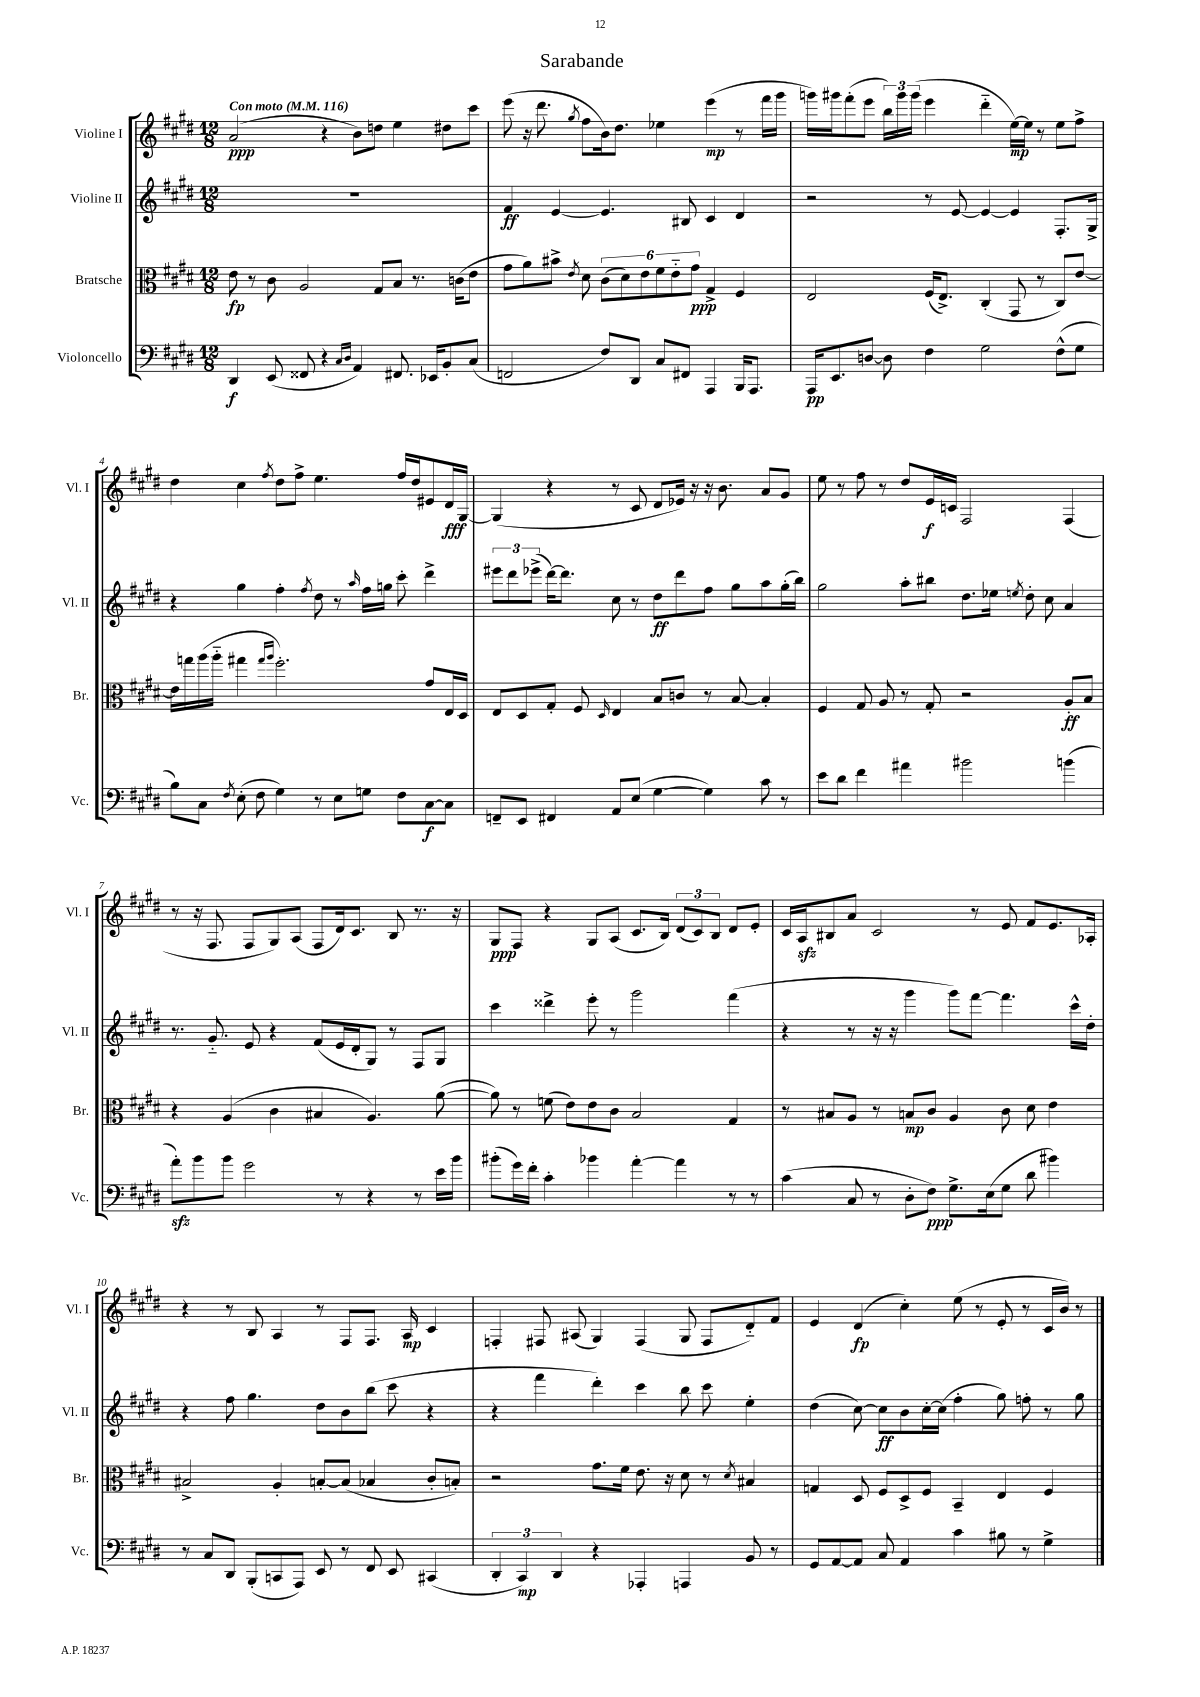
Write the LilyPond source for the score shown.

\header { title = "Sarabande" }
<<
\new StaffGroup <<
\new Staff = "s0" \with { instrumentName = "Violine I" shortInstrumentName = "Vl. I" } {
    \clef treble \key e \major \numericTimeSignature \time 12/8 \tempo "Con moto" 4 = 116
    \autoBeamOff a'2\ppp( r4 b'8[) d''8] e''4 dis''8[ cis'''8] |
    e'''8( r16 dis'''8. \acciaccatura { gis''8 } fis''8[ b'16) dis''8.] ees''4 e'''4\mp( r8 fis'''16[ gis'''16] |
    g'''16[) gis'''16 fis'''8-.( e'''8] \tuplet 3/2 { b''16[) gis'''16 gis'''16]( } e'''4 dis'''4-_ e''16[~\mp) e''16] r8 e''8[ fis''8]-> |
    dis''4 cis''4 \acciaccatura { fis''8 } dis''8[ fis''8]-> e''4. fis''16[ dis''16 eis'8 dis'16\fff gis16]~ |
    gis4( r4 r8 cis'8 dis'8[ ees'16]) r16 r16 b'8. a'8[ gis'8] |
    e''8 r8 fis''8 r8 dis''8[ e'16\f c'16] fis2 fis4( |
    r8 r16 fis8. fis8[ gis8) a8]( fis8[ dis'16) cis'8.] b8 r8. r16 |
    gis8[\ppp fis8] r4 gis8[ a8]( cis'8.[ b16]) \tuplet 3/2 { dis'8[( cis'8) b8] } dis'8[ e'8]-. |
    cis'16[ a16\sfz bis8 a'8] cis'2 r8 e'8 fis'8[ e'8. aes16]-. |
    r4 r8 b8 a4 r8 fis8[ fis8.] a16\mp cis'4 |
    f4-. fis8 ais8( gis4) fis4( gis8 fis8[ dis'8-_) fis'8] |
    e'4 dis'4\fp( cis''4-.) e''8( r8 e'8-. r8 cis'16[ b'16]) r8 \bar "|." |
}
\new Staff = "s1" \with { instrumentName = "Violine II" shortInstrumentName = "Vl. II" } {
    \clef treble \key e \major \numericTimeSignature \time 12/8
    \autoBeamOff R1. |
    fis'4\ff e'4~ e'4. bis8 cis'4 dis'4 |
    r2 r8 e'8~ e'4~ e'4 fis8.[-. gis16]-> |
    r4 gis''4 fis''4-. \acciaccatura { fis''8 } dis''8 r8 \grace { a''16 } fis''16[ g''16] cis'''8-. dis'''4-> |
    \tuplet 3/2 { eis'''8[ dis'''8 ees'''8]->( } dis'''16[~) dis'''8.] cis''8 r8 dis''8[\ff dis'''8 fis''8] gis''8[ a''8 gis''16-.( b''16]) |
    gis''2 a''8[-. bis''8] dis''8.[ ees''16] \acciaccatura { e''8 } dis''8-. cis''8 a'4 |
    r8. gis'8.-_ e'8 r4 fis'8[( e'16 dis'16-. gis8]) r8 fis8[ gis8] |
    cis'''4 disis'''4-> e'''8-. r8 gis'''2 fis'''4( |
    r4 r8 r16 r16 gis'''4 gis'''8[) fis'''8]~ fis'''4. cis'''16[-^ dis''16]-. |
    r4 fis''8 gis''4. dis''8[ b'8 b''8]( cis'''8 r4 |
    r4 fis'''4 dis'''4-.) cis'''4 b''8 cis'''8 e''4-. |
    dis''4( cis''8~) cis''8[\ff b'8 cis''16~-. cis''16]( fis''4-. gis''8) f''8-. r8 gis''8 \bar "|." |
}
\new Staff = "s2" \with { instrumentName = "Bratsche" shortInstrumentName = "Br." } {
    \clef alto \key e \major \numericTimeSignature \time 12/8
    \autoBeamOff e'8\fp r8 cis'8 a2 gis8[ b8] r8. c'16[( e'8] |
    gis'8[ a'8) bis'8]-> \acciaccatura { e'8 } dis'8 \tuplet 6/4 { cis'8[( dis'8) e'8 fis'8 e'8-_ gis'8]\ppp } gis4-> fis4 |
    e2 fis16[( e8.]->) cis4-.( gis,8 r8 cis8[) e'8]~ |
    e'16[ g''16 a''16( a''16]-_ gis''4 \grace { gis''16[ a''16] } fis''2.-.) gis'8[ e16 dis16] |
    e8[ dis8 gis8]-. fis8 \grace { dis16 } e4 b8[ c'8] r8 b8~ b4-. |
    fis4 gis8 a8 r8 gis8-. r2 a8[-.\ff b8] |
    r4 a4( cis'4 bis4 a4.) a'8~( |
    a'8) r8 f'8( e'8[) e'8 cis'8] b2 gis4 |
    r8 bis8[ a8] r8 b8[\mp cis'8] a4 cis'8 dis'8 e'4 |
    bis2-> a4-. b8[~-. b8]( bes4 cis'8[-. b8]-.) |
    r2 gis'8.[ fis'16] e'8. r16 dis'8 r8 \acciaccatura { dis'8 } bis4 |
    g4 dis8 fis8[ dis8-> fis8] b,4-- e4 fis4 \bar "|." |
}
\new Staff = "s3" \with { instrumentName = "Violoncello" shortInstrumentName = "Vc." } {
    \clef bass \key e \major \numericTimeSignature \time 12/8
    \autoBeamOff dis,4\f e,8( fisis,8 r4 \grace { cis16[ dis16] } a,4) fis,8. ees,16[ b,8-. cis8]( |
    f,2 fis8[) dis,8] cis8[ fis,8] a,,4 b,,16[ a,,8.] |
    a,,16[\pp e,8. d8]~ d8 fis4 gis2 fis8[-^( gis8] |
    b8[) cis8] \acciaccatura { fis8 } e8-.( fis8 gis4) r8 e8[ g8] fis8[ cis8~\f cis8] |
    f,8[-- e,8] fis,4 a,8[ e8]( gis4~ gis4) cis'8 r8 |
    e'8[ dis'8] fis'4 ais'4 bis'2 b'4( |
    a'8[-.\sfz) b'8 b'8] gis'2 r8 r4 r8 e'16[ b'16] |
    bis'8[-.( gis'16) fis'16]-. cis'4-. bes'4 a'4~-. a'4 r8 r8 |
    cis'4( cis8 r8 dis8[-. fis8]\ppp) gis8.[-> e16( gis8] dis'8 bis'4) |
    r8 cis8[ dis,8] b,,8[-.( c,8 a,,8]) e,8 r8 fis,8 e,8 cis,4( |
    \tuplet 3/2 { dis,4-. cis,4\mp) dis,4 } r4 aes,,4-. a,,4 b,8 r8 |
    gis,8[ a,8~ a,8] cis8 a,4 cis'4 bis8 r8 gis4-> \bar "|." |
}
>>
>>
